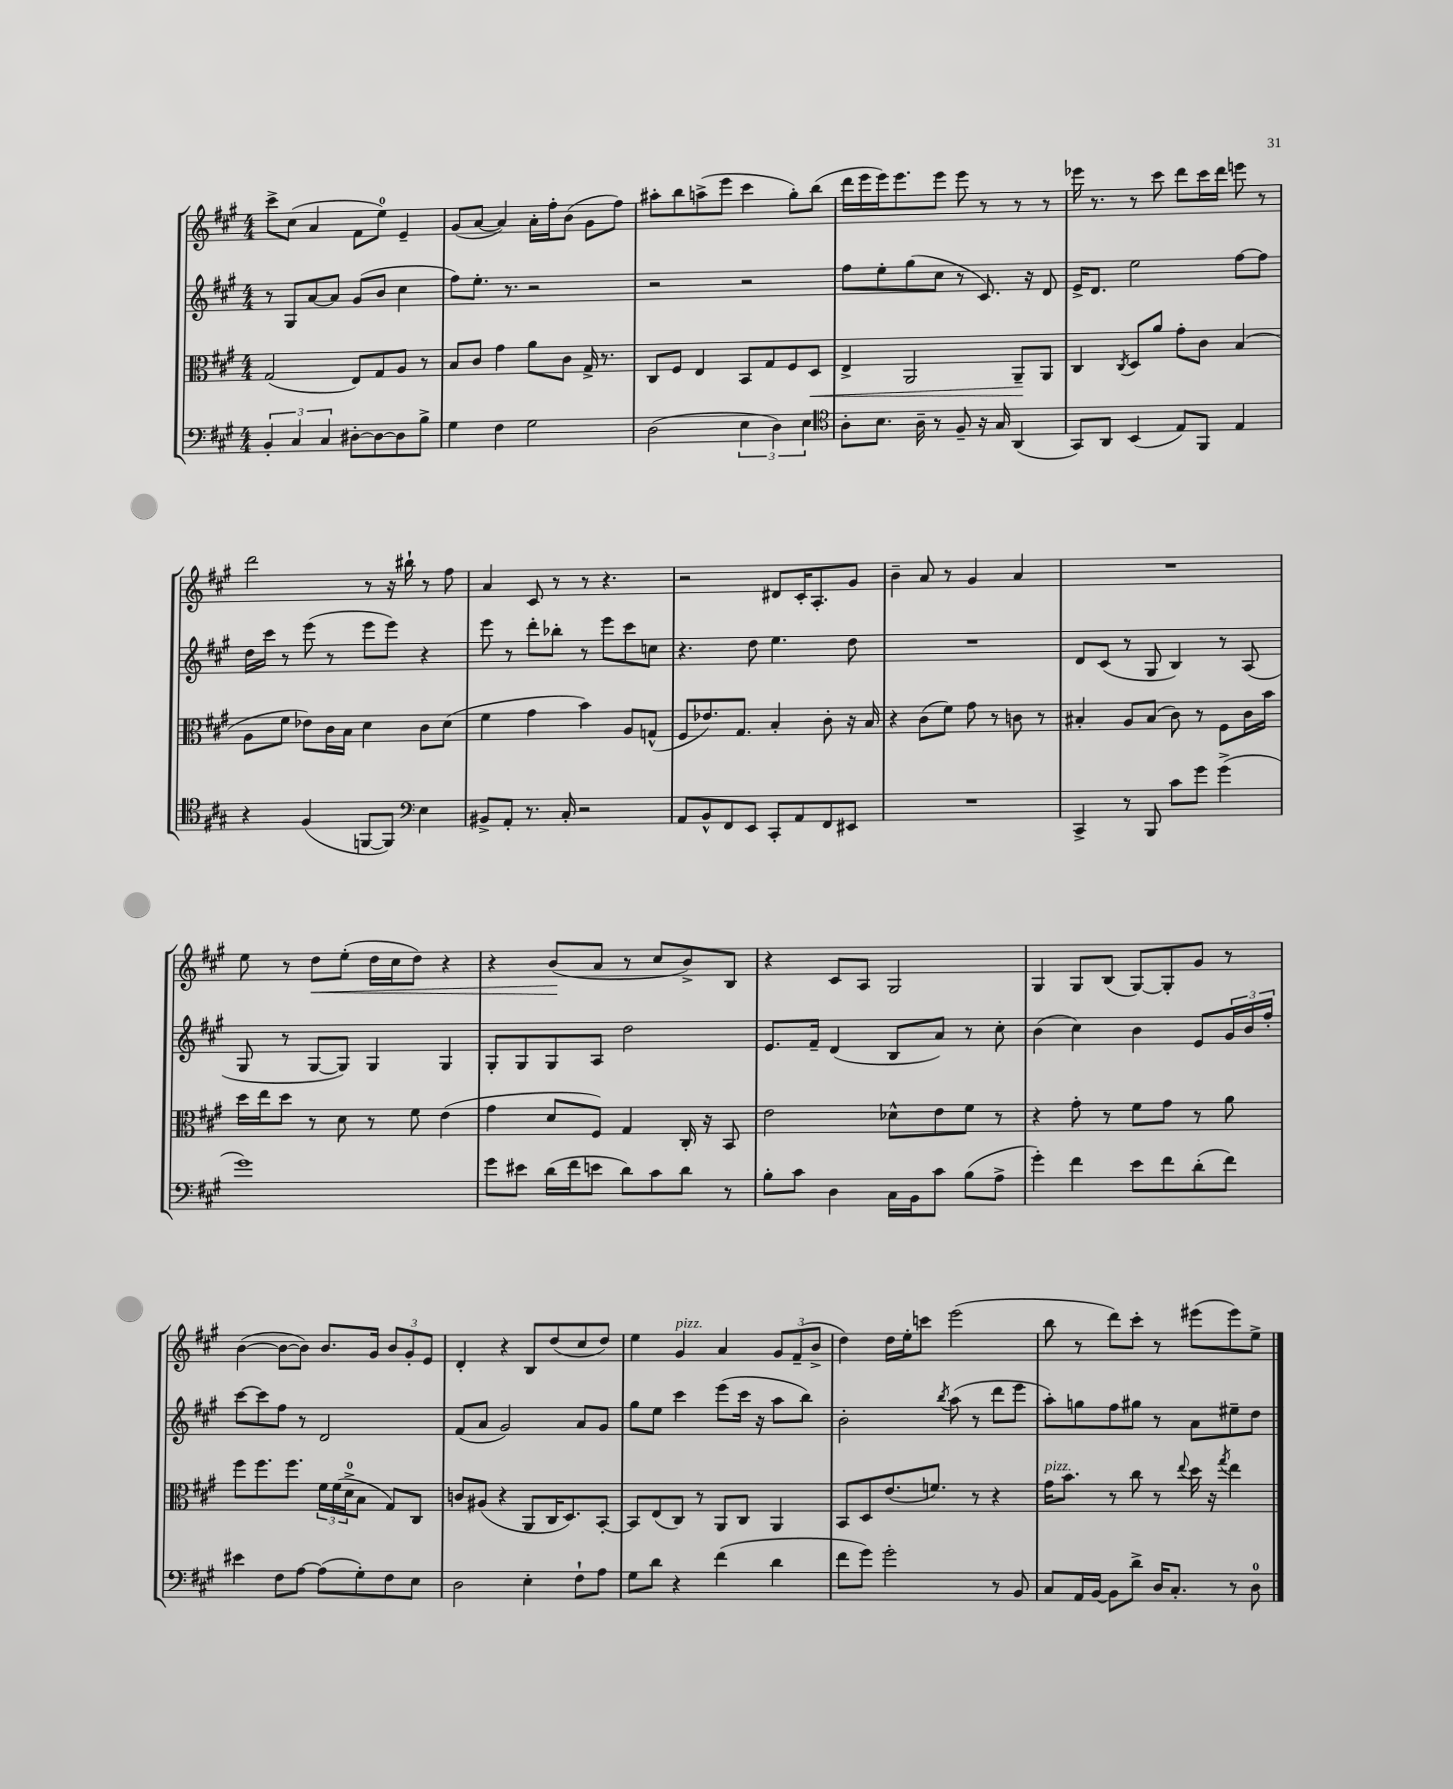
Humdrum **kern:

**kern	**kern	**kern	**kern
*staff4	*staff3	*staff2	*staff1
*clefF4	*clefC3	*clefG2	*clefG2
*k[f#c#g#]	*k[f#c#g#]	*k[f#c#g#]	*k[f#c#g#]
*M4/4	*M4/4	*M4/4	*M4/4
6BB'/	(2G#/	8r	8ccc#^\L
.	.	8G#/L	(8cc#\J
6C#/	.	.	.
.	.	[8a/	4a/
6C#/	.	.	.
.	.	8a/]J	.
[8D#'\L	8E/L)	(8g#/L	8f#\L
8D#\_	8G#/	8b/J	8ee\J)
8D#\]	8A/J	4cc#\	4e~/
8B^\J	8r	.	.
=	=	=	=
4G#\	8B/L	8ff#\L)	(8g#/L
.	8c#/J	8.ee'\J	[8a/J
4F#\	4g#\	.	4a/])
.	.	8.r	.
2G#\	8a\L	2r	16a'\LL
.	.	.	16ff#'\J
.	8c#\J	.	(8b\J
.	16G#^/	.	8g#\L
.	8.r	.	.
.	.	.	8ff#\J)
=	=	=	=
(2D\	8C#/L	2r	8aa#'\L
.	8F#/J	.	8bb\
.	4E/	.	(8aa^\
.	.	.	8eee\J
6E\	8BB/L	2r	4ccc#\
.	8G#/	.	.
6D\)	.	.	.
.	8F#/	.	8gg#'\L)
6E\	.	.	.
.	8D/J	.	(8bb\J
=	=	=	=
*clefC4	*	*	*
8A'\L	4E^/	8ff#\L	16ddd\LL
.	.	.	16eee\
8.B\J	.	8ee'\	16eee\J)
.	.	.	8.eee\
.	2AA/	(8gg#\	.
16A~\	.	.	.
8r	.	8cc#\J	8eee\J
8F#~/	.	8r	8eee\
16r	.	8.c#/)	8r
16G#/	.	.	.
(4AA/	8AA~/L	.	8r
.	.	16r	.
.	8AA/J	8d/	8r
=	=	=	=
8GG#/L)	4C#/	16e^/LK	16eee-\
.	.	8.d/J	8.r
8AA/J	.	.	.
.	8qC#/	.	.
(4BB/	8D/L	2ee\	8r
.	8a/J	.	8ccc#\
8E/L)	8g#'\L	.	8ddd\L
8FF#/J	8c#\J	.	16ccc#\L
.	.	.	16ddd\JJ
4E/	(4B/	[8ff#\L	8eee\
.	.	8ff#\]J	8r
=	=	=	=
4r	8A\L	16dd\LL	2ddd\
.	.	16ccc#\JJ	.
.	8f#\J	8r	.
(4F#/	8e-\L)	(8eee\	.
.	16c#\L	8r	.
.	16B\JJ	.	.
[8FF/L	4d\	8eee\L	8r
8FF/]J)	.	8eee\J)	16r
.	.	.	16bb#`\
*clefF4	*	*	*
4E\	8c#\L	4r	8r
.	(8d\J	.	8ff#\
=	=	=	=
8BB#^/L	4f#\	8eee\	4a/
8AA'/J	.	8r	.
8.r	4g#\	8ddd'\L	8c#/
.	.	8bb-'\J	8r
16C#'/	.	.	.
2r	4b\)	8r	8r
.	.	8eee\L	4.r
.	8A/L	8ccc#\	.
.	(8G^^/J	8cc\J	.
=	=	=	=
8AA/L	8F#/L	4.r	2r
8BB^^/	8.e-/)	.	.
8FF#/	.	.	.
.	8.G#/J	.	.
8EE/J	.	8dd\	.
8CC#'/L	4B'/	4.ee\	8d#/L
8AA/	.	.	16c#'/K
.	.	.	8.A'/
8FF#/	8c#'\	.	.
8EE#/J	16r	8dd\	8g#/J
.	16B/	.	.
=	=	=	=
1r	4r	1r	4b~\
.	(8c#\L	.	8a/
.	8f#\J)	.	8r
.	8g#\	.	4g#/
.	8r	.	.
.	8c\	.	4a/
.	8r	.	.
=	=	=	=
4CC#^/	4B#'/	8d/L	1r
.	.	(8c#/J	.
8r	8A/L	8r	.
8BBB/	(8B#/J	8G#/	.
8c#\L	8c#\)	4B/)	.
8g#\J	8r	.	.
(4g#^\	8F#\L	8r	.
.	16c#\L	(8A/	.
.	16b\JJ	.	.
=	=	=	=
1g#)	16dd\LL	8G#/	8ee\
.	16ee\J	.	.
.	8dd\J	8r	8r
.	8r	[8G#/L	8dd\L
.	8d\	8G#/]J)	(8ee'\J
.	8r	4G#/	16dd\LL
.	.	.	16cc#\J
.	8f#\	.	8dd\J)
.	(4e\	4G#/	4r
=	=	=	=
8g#\L	4g#\	8G#'/L	4r
8e#\J	.	8G#/	.
(16d\LL	8d/L	8G#/	(8b/L
16f#\J	.	.	.
8e\J	8F#/J)	8A/J	8a/J
8d\L)	4G#/	2dd\	8r
8c#\	.	.	8cc#/L
8d\J	16C#'/	.	8b^/)
.	16r	.	.
8r	8BB/	.	8B/J
=	=	=	=
8B'\L	2e\	8.e/L	4r
8c#\J	.	.	.
.	.	16f#~/Jk	.
4D\	.	(4d/	8c#/L
.	.	.	8A/J
16C#\LL	8d-^^\L	8B/L	2G#/
16BB\J	.	.	.
8c#\J	8e\	8a/J)	.
(8B\L	8f#\J	8r	.
8A^\J	8r	8cc#'\	.
=	=	=	=
4g#'\)	4r	(4b\	4G#/
4f#\	8g#'\	4cc#\)	8G#/L
.	8r	.	(8B/J
8e\L	8f#\L	4b\	[8G#/L)
8f#\	8g#\J	.	8G#'/]
(8d'\	8r	8e/L	8g#/J
8f#\J)	8a\	24g#/L	8r
.	.	24b/	.
.	.	24ff#'/JJ	.
=	=	=	=
4e#\	8ff#\L	[8ccc#\L	([4b\
.	8.ff#\	8ccc#\]	.
8F#\L	.	8ff#\J	8b\_L
.	8.ff#\J	.	.
[8A\J	.	8r	8b\]J)
(8A\]L	24f#\LL	2d/	8.b/L
.	(24f#\	.	.
.	24d^\J	.	.
8G#'\)	8B\J	.	.
.	.	.	16g#/Jk
8F#\	8G#/L)	.	12b/L
.	.	.	12g#'/
8E\J	8C#/J	.	.
.	.	.	12e/J
=	=	=	=
2D\	8c/L	(8f#/L	4d'/
.	(8A#/J	8a/J	.
.	4r	2g#/)	4r
4E'\	8AA/L	.	8B/L
.	16C#/K	.	(8dd/
.	8.D/)	.	.
8F#`\L	.	8a/L	8cc#/
8A\J	[8BB'/J	8g#/J	8dd/J)
=	=	=	=
8G#\L	8BB/]L	8gg#\L	4ee\
8d\J	(8E/	8ee\J	.
4r	8C#/J)	4ccc#\	4g#/
.	8r	.	.
(4f#\	8AA/L	(8eee\L	4a/
.	8C#/J	16ccc#\Jk	.
.	.	16r	.
4d\	4AA/	8aa\L	12g#/L
.	.	.	(12f#~/
.	.	8bb\J)	.
.	.	.	12b^/J
=	=	=	=
8f#\L	8BB/L	2b'\	4dd\)
8g#\J)	8D/	.	.
2g#'\	(8.e/	.	16dd\LL
.	.	.	16ee'\J
.	.	.	8ccc\J
.	8.f/J)	.	.
.	.	8qbb/	.
.	.	(8aa\	(2eee\
.	8r	8r	.
8r	4r	8ddd\L	.
8BB/	.	8eee\J	.
=	=	=	=
8C#/L	16g#\LK	8aa'\L)	8bb\
.	8.b\J	.	.
16AA/L	.	8gg\	8r
[16BB/JJ	.	.	.
8BB\]L	8r	8ff#\	8ddd\L)
8d^\J	8cc#\	8gg#\J	8ccc#'\J
16D/LK	8r	8r	8r
8.C#'/J	.	.	.
.	8qqee/	.	.
.	16dd\	8a\L	(8eee#\L
.	16r	.	.
.	8qgg#/	.	.
8r	4ee\	8ee#~\	8eee#\)
8D\	.	8dd\J	8ee^\J
==	==	==	==
*-	*-	*-	*-
